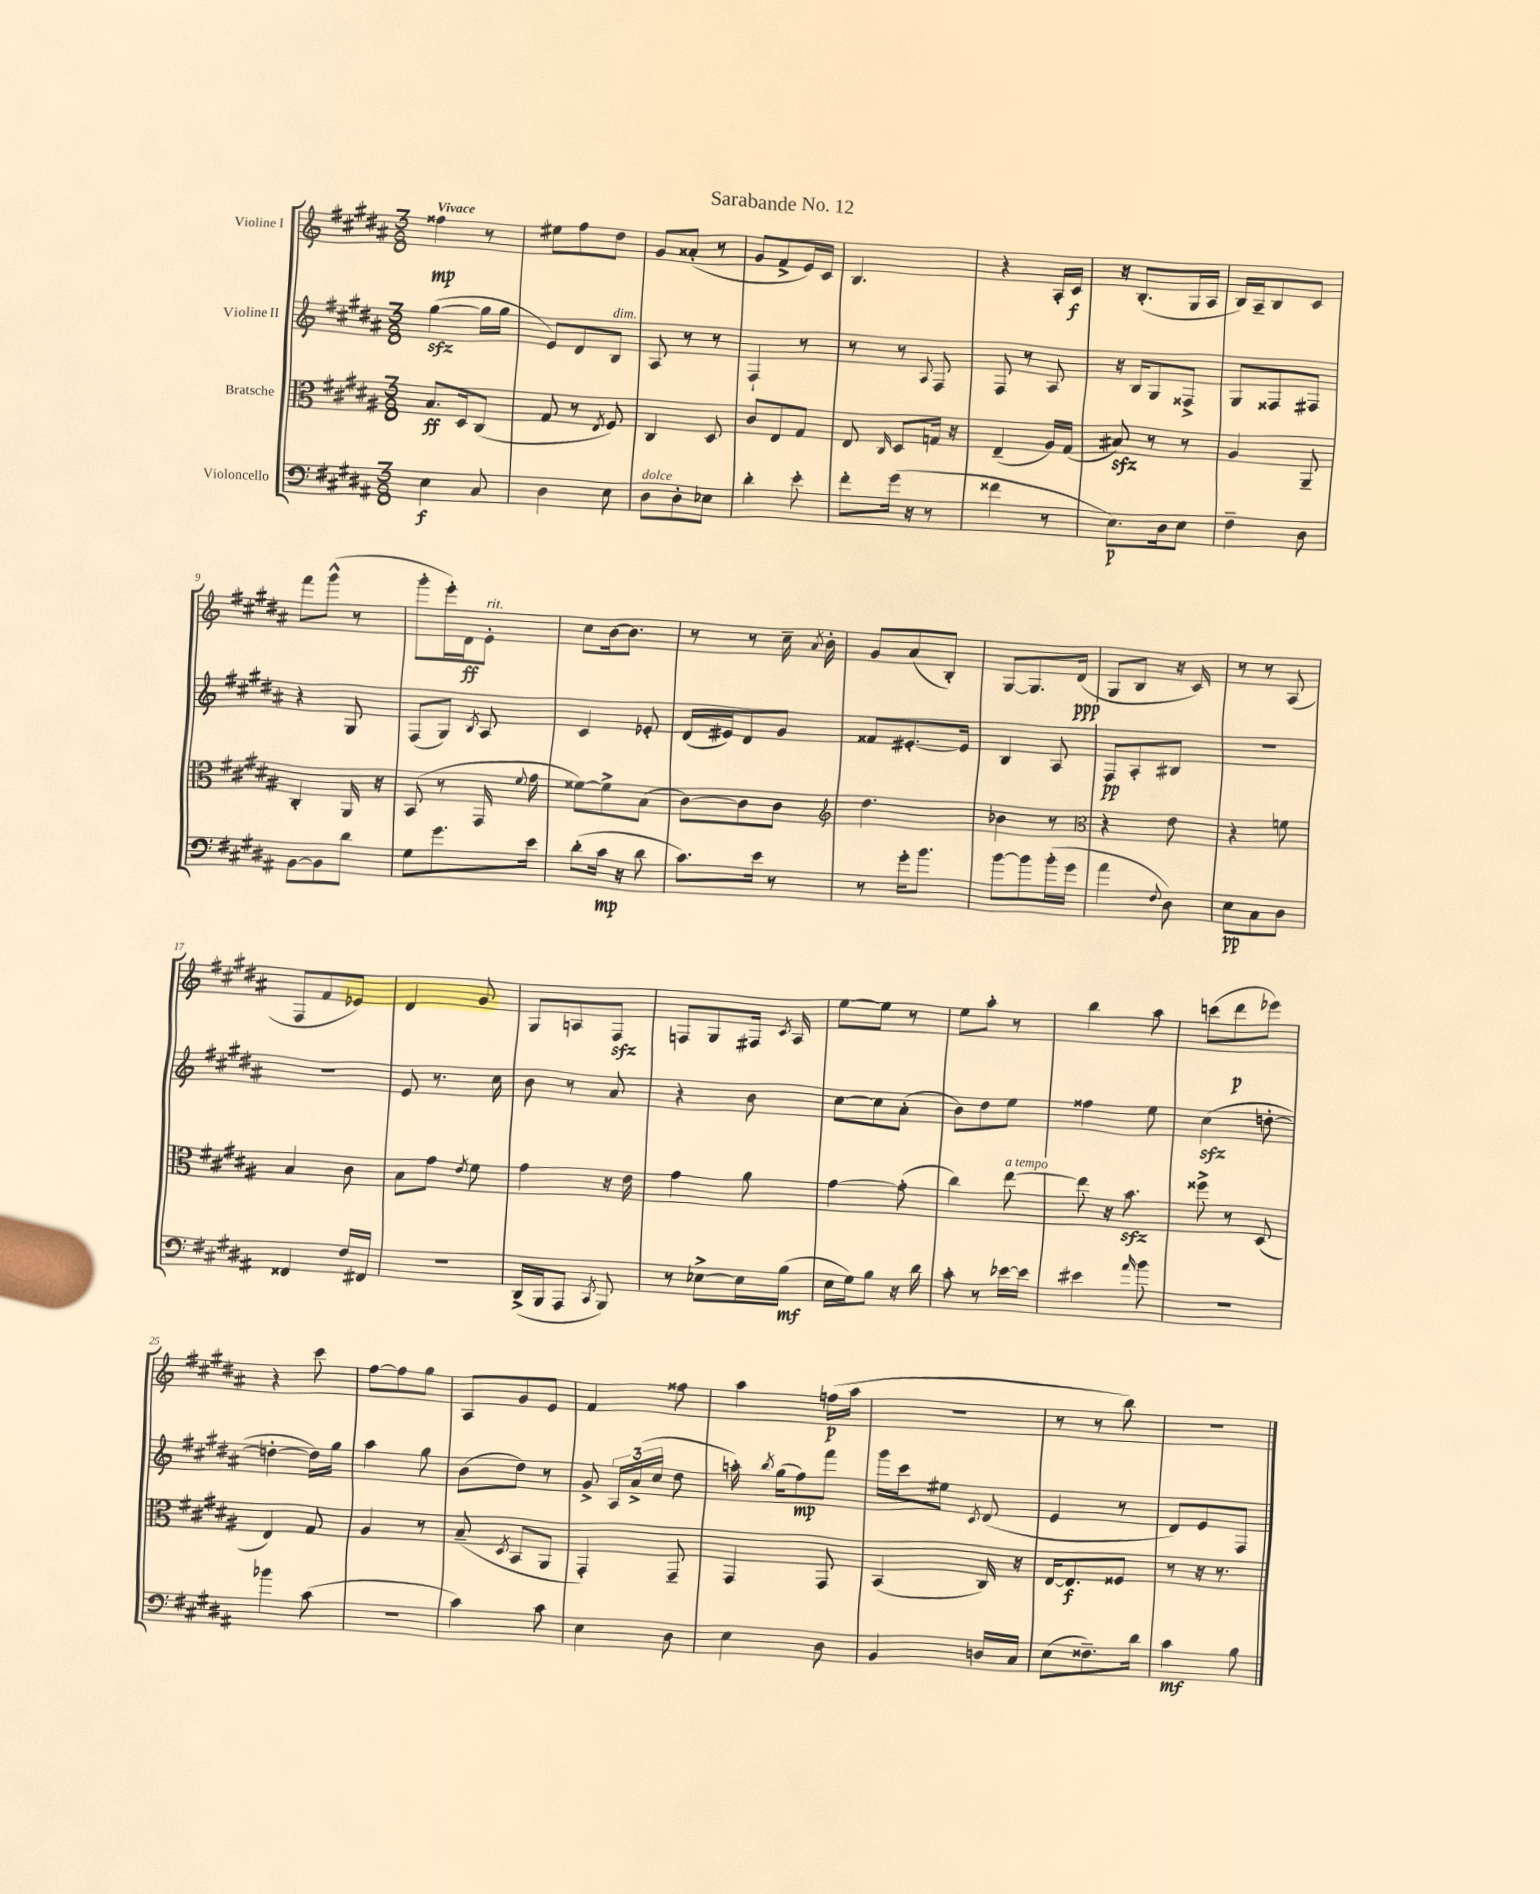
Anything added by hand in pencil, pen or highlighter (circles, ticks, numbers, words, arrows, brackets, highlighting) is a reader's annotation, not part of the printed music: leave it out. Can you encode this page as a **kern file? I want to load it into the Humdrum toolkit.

**kern	**kern	**kern	**kern
*staff4	*staff3	*staff2	*staff1
*clefF4	*clefC3	*clefG2	*clefG2
*k[f#c#g#d#a#]	*k[f#c#g#d#a#]	*k[f#c#g#d#a#]	*k[f#c#g#d#a#]
*M3/8	*M3/8	*M3/8	*M3/8
4E	8.B	([4gg#	4ff##
.	16D#	.	.
8C#	(8C#	16gg#]	8r
.	.	16gg#	.
=	=	=	=
4D#	8G#	8e)	8ee#
.	8r	8d#	8ff#
.	8qE	.	.
8E	8F#)	8B	8dd#
=	=	=	=
8D#	4C#	8A#	8g#
8D#'	.	8r	(8a##'
8E-	8D#	8r	8r
=	=	=	=
4d#'	8c#	4F#`	8g#
.	8E	.	8f#^
8e'	8G#	8r	16e)
.	.	.	16c#
=	=	=	=
8f#'	8E	8r	4.B
.	16qqC#	.	.
(16g#	8D#	8r	.
16r	.	.	.
.	.	8qqA#	.
8r	16G	8F#	.
.	16r	.	.
=	=	=	=
4f##	(4E~	8F#	4r
.	.	8r	.
8r	16A#)	8A#	16A#'
.	(16G#	.	16c#
=	=	=	=
8.E)	8B#)	16r	16r
.	.	16B	(8.B'
.	8r	8G#	.
16D#	.	.	.
8E	8r	8F##^	16G#
.	.	.	16A#
=	=	=	=
4F#~	4A#	8G#	16B)
.	.	.	16A#~
.	.	8F##	8B
8D#	8AA#~	8F#	8c#
=	=	=	=
[8BB	4C#'	4r	8fff#
8BB]	.	.	(8ggg#^^
8d#	16AA#	8G#	8r
.	16r	.	.
=	=	=	=
8G#	(8BB	(8F#	8ggg#'
8.g#	8r	8G#)	16eee')
.	.	.	16d#
.	.	8qB	.
.	16GG#	8A#	8e'
.	8qqf#	.	.
16e	16g#	.	.
=	=	=	=
(8d#'	[8f##)	4c#	8cc#
16c#	8f##^]	.	[16b
16r	.	.	8.b]
8d#	(8B	8e-'	.
=	=	=	=
8.c#)	[8c#)	(16d#	8r
.	.	16e#)	.
.	8c#]	8d#	8r
16e	.	.	.
8r	8c#	8g#	16cc#~
.	.	.	8qa#
.	.	.	16b'
=	=	=	=
*	*clefG2	*	*
8r	4.dd#	8f##	8g#
16g#'	.	[8.e#'	(8a#
8.b	.	.	.
.	.	.	8B')
.	.	16e#]	.
=	=	=	=
[8b	4b-	4B	[8G#
8b]	.	.	8.G#]
(16b'	8r	8A#	.
16g#	.	.	(16d#
=	=	=	=
*	*clefC3	*	*
4a#	4r	8F#	8G#
.	.	8A#'	8B
8qqF#	.	.	.
8D#)	8e	8B#	16r
.	.	.	16c#)
=	=	=	=
8E	4r	4.r	8r
8C#	.	.	8r
8D#	8f	.	(8A#
=	=	=	=
4FF##	4B	4.r	8F#
.	.	.	8f#
16F#	8c#	.	8e-)
16FF#	.	.	.
=	=	=	=
4.r	8B	8e	4d#
.	8g#	8.r	.
.	8qe	.	.
.	8f#	.	8g#
.	.	16cc#	.
=	=	=	=
(16DD#^	4g#	8b	8G#
16BBB	.	.	.
8AAA#	.	8r	8A
8qCC#	.	.	.
8BBB)	16r	8a#	8F#
.	16e	.	.
=	=	=	=
8r	4g#	4r	8F
[8E-^	.	.	8G#
16E-]	8a#	8b	16F#
.	.	.	8qc#
(16B	.	.	16A#
=	=	=	=
16E	[4g#	[8cc#	[8ee
16G#)	.	.	.
8B	.	8cc#]	8ee]
16r	(8g#']	(8a#'	8r
16d#	.	.	.
=	=	=	=
8c#'	4cc#)	8b)	8ee
8r	.	8dd#	8aa#'
[16e-	[8ee	8ee	8r
16e-]	.	.	.
=	=	=	=
4e#	8ee]	4ff##	4bb
.	16r	.	.
.	8.b	.	.
16qqa#	.	.	.
8b	.	8ee	8aa#
=	=	=	=
4.r	8ff##^	(4cc#	(8ccc
.	8r	.	8ddd#
.	(8D#	[8dd'	8eee-)
=	=	=	=
4b-	4E)	4dd'_	4r
(8c#	8G#	16dd])	8ccc#
.	.	16gg#	.
=	=	=	=
4.r	4A#	4aa#	[8ff#
.	.	.	8ff#]
.	8r	8gg#	8gg#
=	=	=	=
4c#)	(8B~	(8b	8A#
.	8qD#	.	.
.	8BB	8dd#)	8g#
8c#	8AA#	8r	8e
=	=	=	=
4E	4GG#')	8g#^	4f#
.	.	24A#	.
.	.	(24a#^	.
.	.	24cc#	.
8D#	8GG#~	8dd#	8ff##
=	=	=	=
4E	4GG#	16aa')	4aa#
.	.	8qbb	.
.	.	(16gg#	.
.	.	8ff#)	.
8D#	8GG#	8fff#	(16ff
.	.	.	16aa#
=	=	=	=
4BB	(4BB	16ggg#	4.r
.	.	16ccc#	.
.	.	8ee#	.
.	.	8qc#	.
16D	16C#)	(8d#	.
16C#	16r	.	.
=	=	=	=
(8E	[16E	4e	8r
.	8.E]	.	.
8.F##~)	.	.	8r
.	8F##	8r	8bb)
16d#	.	.	.
=	=	=	=
4c#	8r	8d#)	4.r
.	16r	8e	.
.	8.r	.	.
8B	.	8F#	.
==	==	==	==
*-	*-	*-	*-
